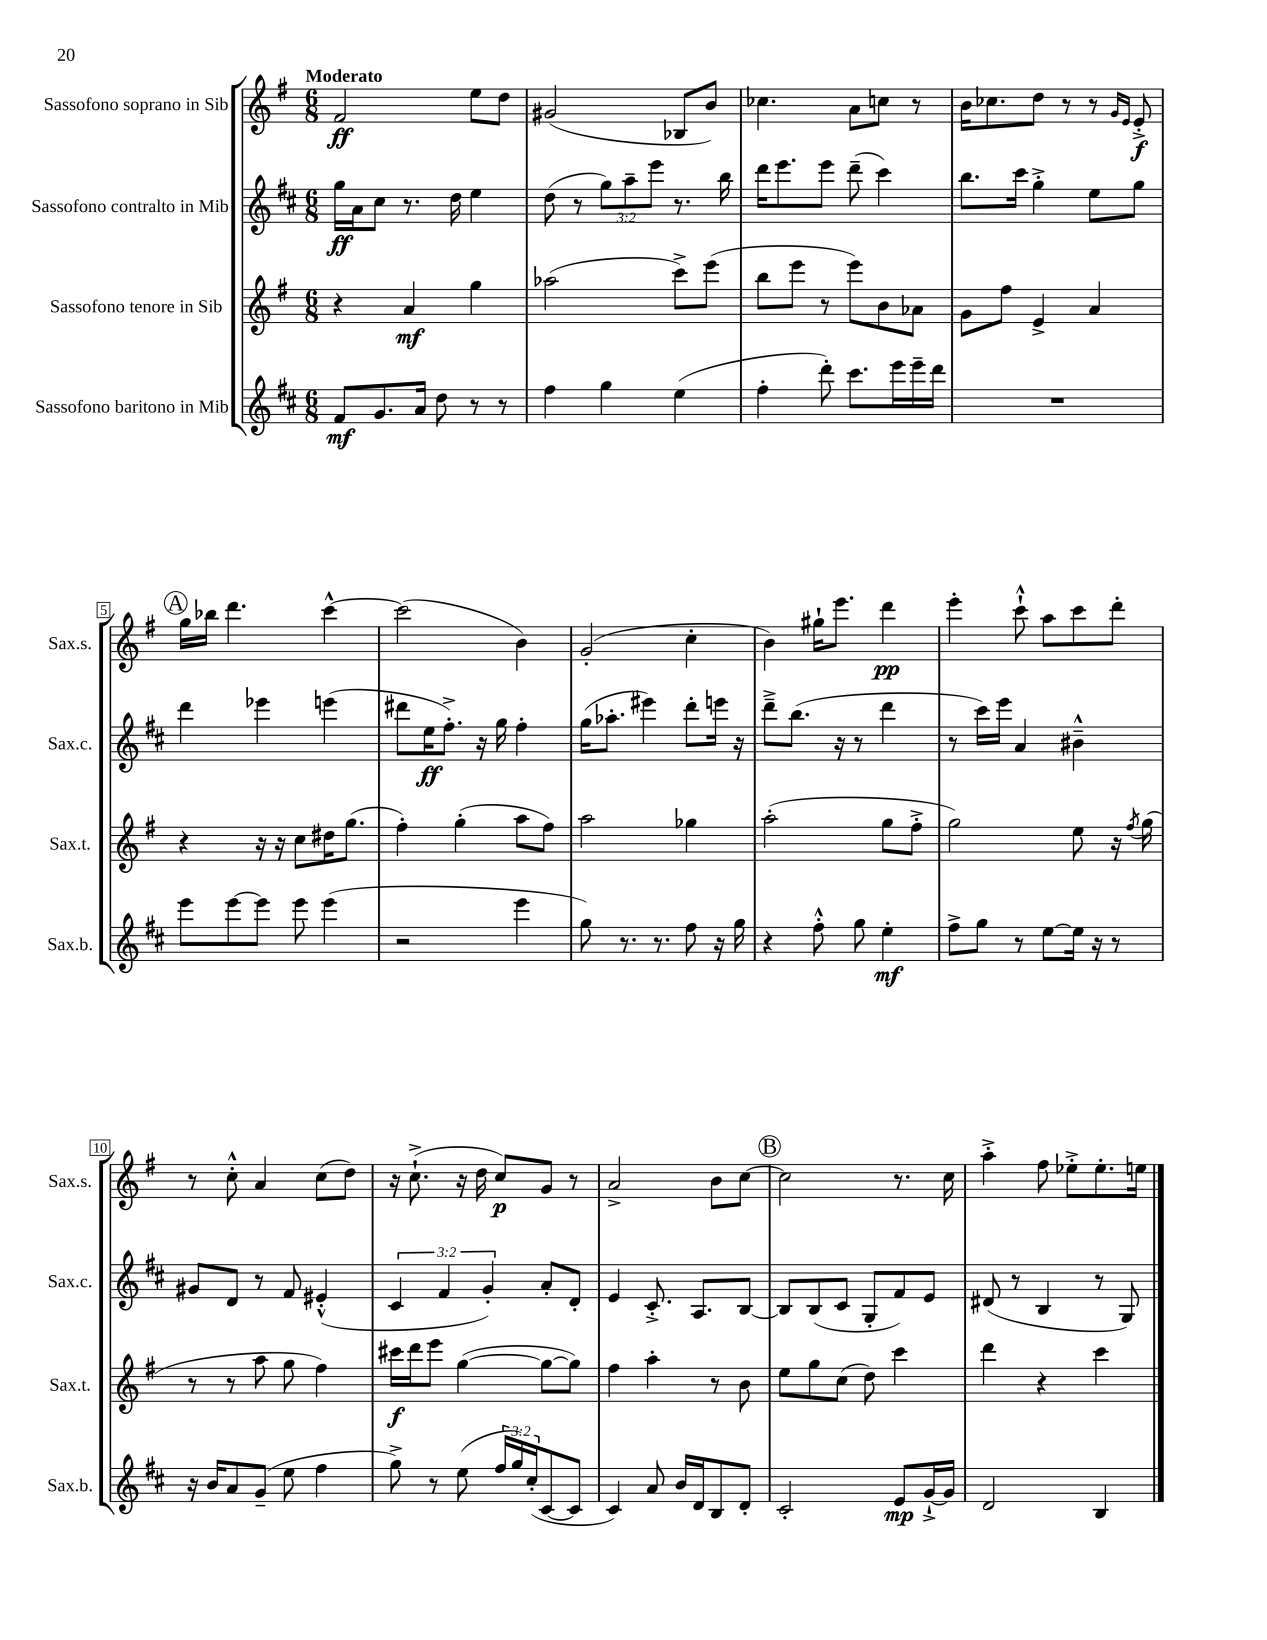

**kern	**kern	**kern	**kern
*staff4	*staff3	*staff2	*staff1
*clefG2	*clefG2	*clefG2	*clefG2
*k[f#c#]	*k[f#]	*k[f#c#]	*k[f#]
*M6/8	*M6/8	*M6/8	*M6/8
8f#	4r	16gg	2f#
.	.	16a	.
8.g	.	8cc#	.
.	4a	8.r	.
16a	.	.	.
8dd	.	.	.
.	.	16dd	.
8r	4gg	4ee	8ee
8r	.	.	8dd
=	=	=	=
4ff#	(2aa-	(8dd	(2g#
.	.	8r	.
4gg	.	12gg)	.
.	.	12aa~	.
.	.	12eee	.
(4ee	8ccc^)	8.r	8B-
.	(8eee	.	8b)
.	.	16bb	.
=	=	=	=
4ff#'	8bb	16ddd	4.cc-
.	.	8.eee	.
.	8eee	.	.
8ddd')	8r	8eee	.
8.ccc#	8eee)	(8ddd~	8a
.	8b	4ccc#)	8cc
16eee	.	.	.
16eee~	8a-	.	8r
16ddd	.	.	.
=	=	=	=
2.r	8g	8.bb	16b
.	.	.	8.cc-
.	8ff#	.	.
.	.	16ccc#	.
.	4e^	4gg'^	8dd
.	.	.	8r
.	4a	8ee	8r
.	.	.	16qqg
.	.	.	16qqe
.	.	8gg	8e'^
=	=	=	=
8eee	4r	4ddd	16gg
.	.	.	16bb-
[8eee	.	.	4.ddd
8eee]	16r	4eee-	.
.	16r	.	.
8eee	8cc	.	.
(4eee	16dd#	(4eee	[4ccc^^
.	(8.gg	.	.
=	=	=	=
2r	4ff#')	8ddd#	(2ccc]
.	.	16ee	.
.	.	8.ff#'^)	.
.	(4gg'	.	.
.	.	16r	.
.	.	16gg	.
4eee	8aa	4ff#'	4b)
.	8ff#)	.	.
=	=	=	=
8gg)	2aa	(16gg	(2g'
.	.	8.aa-'	.
8.r	.	.	.
.	.	4eee#)	.
8.r	.	.	.
8ff#	4gg-	8ddd'	4cc'
16r	.	16eee	.
16gg	.	16r	.
=	=	=	=
4r	(2aa'	8ddd~^	4b)
.	.	(8.bb	.
8ff#'^^	.	.	16gg#`
.	.	16r	8.eee
8gg	.	8r	.
4ee'	8gg	4ddd	4ddd
.	8ff#'^	.	.
=	=	=	=
8ff#^	2gg)	8r	4eee'
8gg	.	16ccc#)	.
.	.	16eee	.
8r	.	4a	8ccc`^^
[8ee	.	.	8aa
16ee]	8ee	4b#~^^	8ccc
16r	.	.	.
8r	16r	.	8ddd'
.	8qff#	.	.
.	(16gg	.	.
=	=	=	=
16r	8r	8g#	8r
16b	.	.	.
8a	8r	8d	8cc'^^
(8g~	8aa	8r	4a
8ee	8gg	8f#	.
4ff#	4ff#)	(4e#'^^	(8cc
.	.	.	8dd)
=	=	=	=
8gg^)	16ccc#	6c#	16r
.	16ddd	.	(8.cc`^
8r	8eee	.	.
.	.	6f#	.
(8ee	([4gg	.	16r
.	.	.	16dd
.	.	6g')	.
24ff#	.	.	8cc)
24gg)	.	.	.
(24cc#'	.	.	.
[8c#	8gg_	8a'	8g
8c#]	8gg])	8d'	8r
=	=	=	=
4c#)	4ff#	4e	2a^
8a	4aa'	8.c#'^	.
16b	.	.	.
16d	.	8.A	.
8B	8r	.	8b
8d'	8b	[8B	[8cc
=	=	=	=
2c#'	8ee	8B]	2cc]
.	8gg	(8B	.
.	(8cc	8c#	.
.	8dd)	8G'	.
8e	4ccc	8f#)	8.r
[16g`^	.	8e	.
16g]	.	.	16cc
=	=	=	=
2d	4ddd	(8d#	4aa'^
.	.	8r	.
.	4r	4B	8ff#
.	.	.	8ee-'^
4B	4ccc	8r	8.ee-'
.	.	8G)	.
.	.	.	16ee
==	==	==	==
*-	*-	*-	*-
